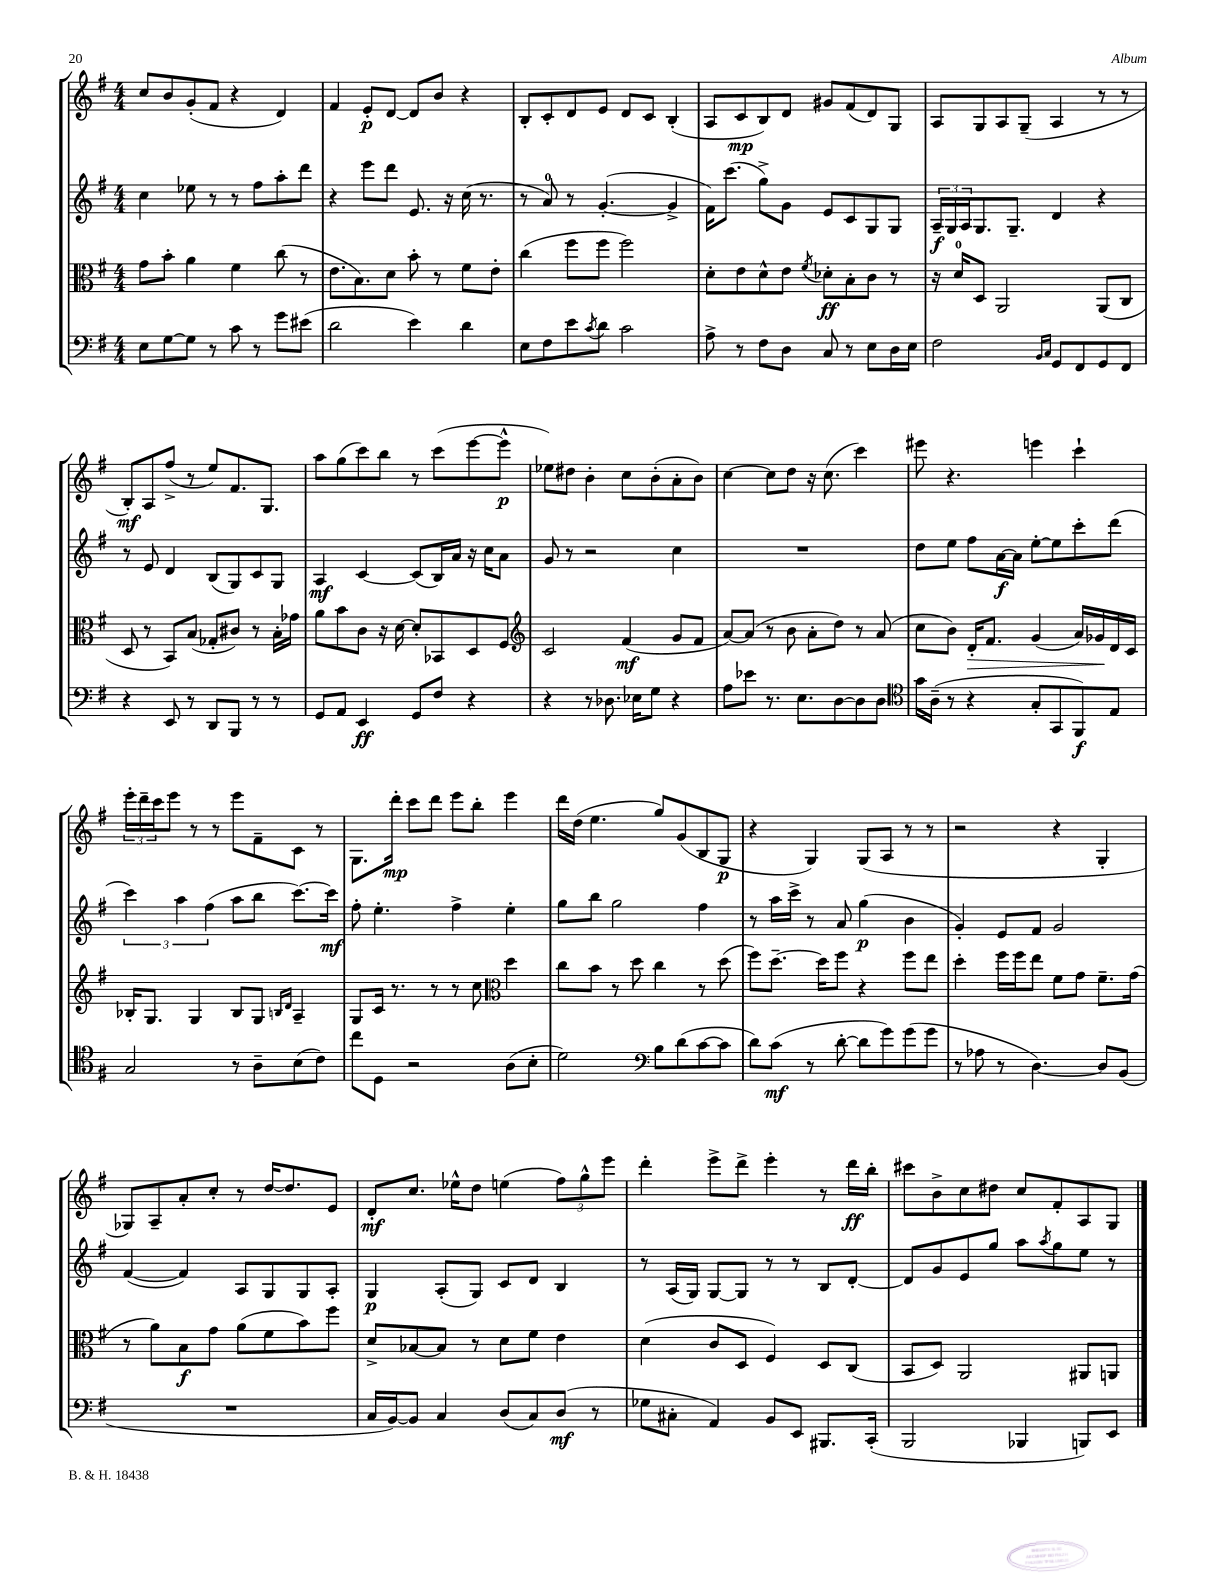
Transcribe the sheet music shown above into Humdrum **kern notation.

**kern	**kern	**kern	**kern
*staff4	*staff3	*staff2	*staff1
*clefF4	*clefC3	*clefG2	*clefG2
*k[f#]	*k[f#]	*k[f#]	*k[f#]
*M4/4	*M4/4	*M4/4	*M4/4
8E	8g	4cc	8cc
[8G	8b'	.	8b
8G]	4a	8ee-	(8g'
8r	.	8r	8f#
8c	4f#	8r	4r
8r	.	8ff#	.
8g	(8cc	8aa'	4d)
(8e#	8r	8ddd	.
=	=	=	=
2d	8.e	4r	4f#
.	8.B)	.	.
.	.	8eee	8e'
.	8d	8ddd	[8d
4e)	8b'	8.e	8d]
.	8r	.	8b
.	.	16r	.
4d	8f#	(16cc	4r
.	.	8.r	.
.	8e'	.	.
=	=	=	=
8E	(4cc	8r	8B'
8F#	.	8a)	8c'
8e	8ff#	8r	8d
8qc	.	.	.
8d	8ff#	([4.g'	8e
2c	2ff#)	.	8d
.	.	.	8c
.	.	4g^]	(4B'
=	=	=	=
8A^	8d'	16f#)	8A
.	.	(8.ccc	.
8r	8e	.	8c
8F#	8d^^	8gg^)	8B)
8D	8e	8g	8d
.	8qf#	.	.
8C	8d-'	8e	8g#
8r	8B'	8c	(8f#
8E	8c	8G	8d)
16D	8r	8G	8G
16E	.	.	.
=	=	=	=
2F#	16r	24A~	8A
.	.	24G	.
.	16d	.	.
.	.	24A	.
.	8D	8.G	8G
.	2AA	.	8A
.	.	8.G~	.
.	.	.	(8G~
16qqBB	.	.	.
16qqC	.	.	.
8GG	.	4d	4A
8FF#	.	.	.
8GG	(8AA	4r	8r
8FF#	8C	.	8r
=	=	=	=
4r	8D	8r	8B')
.	8r	8e	8A
8EE	8BB)	4d	(8ff#^
8r	(8B	.	8r
8DD	8G-'	(8B	8ee)
8BBB	8c#)	8G)	8.f#
8r	8r	8c	.
.	.	.	8.G
8r	16B'	8G	.
.	16g-	.	.
=	=	=	=
8GG	8a	4A	8aa
8AA	8b	.	(8gg
4EE	8c	[4c	8ccc)
.	16r	.	8bb
.	[16d	.	.
8GG	8d']	(8c]	8r
8F#	8BB-	16B)	(8ccc
.	.	16a	.
4r	8D	16r	[8eee
.	.	16cc	.
.	8F#	8a	8eee^^]
=	=	=	=
*	*clefG2	*	*
4r	2c	8g	8ee-)
.	.	8r	8dd#
8r	.	2r	4b'
8.D-	.	.	.
.	(4f#	.	8cc
16E-	.	.	.
8G	.	.	(8b'
4r	8g	4cc	8a'
.	8f#	.	8b)
=	=	=	=
8A	[8a)	1r	[4cc
8e-	(8a]	.	.
8.r	8r	.	8cc]
.	8b	.	8dd
8.E	.	.	.
.	8a'	.	16r
.	.	.	(8.cc
[8D	8dd)	.	.
8D]	8r	.	4ccc)
8D	(8a	.	.
=	=	=	=
*clefC4	*	*	*
16g	8cc	8dd	8eee#
(16A~	.	.	.
8r	8b)	8ee	4.r
4r	16d'	8ff#	.
.	8.f#	.	.
.	.	[16a	.
.	.	16a]	.
8G'	(4g	[8ee'	4eee
8GG	.	8ee]	.
8FF#)	16a)	8ccc'	4ccc`
.	16g-	.	.
8E	16d	(8ddd	.
.	16c	.	.
=	=	=	=
2G	16B-'	6ccc)	24eee'
.	.	.	24ddd~
.	8.G	.	.
.	.	.	24ccc
.	.	.	8eee
.	.	6aa	.
.	4G	.	8r
.	.	(6ff#	.
.	.	.	8r
8r	8B-	8aa	8eee
8A~	8G	8bb	8f#~
.	16qqB	.	.
.	16qqd	.	.
(8B	4A~	[8.ccc)	8c
8c)	.	.	8r
.	.	16ccc]	.
=	=	=	=
8cc	8G	8ff#'	8.G
8D	16c	4.ee'	.
.	8.r	.	16ddd'
2r	.	.	8ccc
.	8r	.	8ddd
.	8r	4ff#^	8eee
.	8cc	.	8bb'
*	*clefC3	*	*
(8A	4dd	4ee'	4eee
8B'	.	.	.
=	=	=	=
2d)	8cc	8gg	16ddd
.	.	.	(16dd
.	8b	8bb	4.ee
.	8r	2gg	.
.	8dd	.	.
*clefF4	*	*	*
8B	4cc	.	8gg)
(8d	.	.	(8g
[8c	8r	4ff#	8B
8c]	(8dd	.	8G
=	=	=	=
8d)	8ff#)	8r	4r
(8c	[8.dd~	16aa	.
.	.	16ccc^	.
8r	.	8r	4G)
.	16dd]	.	.
[8d'	8ff#	8a	.
8d]	4r	(4gg	(8G
8g)	.	.	8A
(8g	8ff#	4b	8r
8g	8ee	.	8r
=	=	=	=
8r	4dd'	4g')	2r
8A-	.	.	.
8r	16ff#	8e	.
.	16ff#	.	.
[4.D)	8ee	8f#	.
.	8f#	2g	4r
.	8g	.	.
8D]	8.f#~	.	4G'
(8BB	.	.	.
.	(16g	.	.
=	=	=	=
1r	8r	([4f#	8G-)
.	8a)	.	8A~
.	8B	4f#])	8a'
.	8g	.	8cc'
.	(8a	8A	8r
.	8f#	8G	[16dd
.	.	.	8.dd]
.	8b)	8G	.
.	8ff#	8A'	8e
=	=	=	=
16C	8d^	4G	8d'
[16BB)	.	.	.
8BB]	[8B-	.	8.cc
4C	8B-]	(8A'	.
.	.	.	16ee-^^
.	8r	8G)	8dd
(8D	8d	8c	(4ee
8C)	8f#	8d	.
(8D	4e	4B	12ff#)
.	.	.	12gg^^
8r	.	.	.
.	.	.	12eee
=	=	=	=
8G-	(4d	8r	4ddd'
8C#'	.	(16A	.
.	.	16G)	.
4AA)	8c	[8G	8eee^
.	8D	8G]	8ddd^
8BB	4F#)	8r	4eee'
8EE	.	8r	.
8.BBB#	8D	8B	8r
.	(8C	[8d'	16ddd
(16CC'	.	.	16bb'
=	=	=	=
2BBB	8BB	8d]	8ccc#
.	8D)	8g	8b^
.	2AA	8e	8cc
.	.	8gg	8dd#
4BBB-	.	8aa	8cc
.	.	8qaa	.
.	.	8gg	8f#'
8BBB)	8AA#	8ee	8A
8EE	8AA	8r	8G
==	==	==	==
*-	*-	*-	*-
